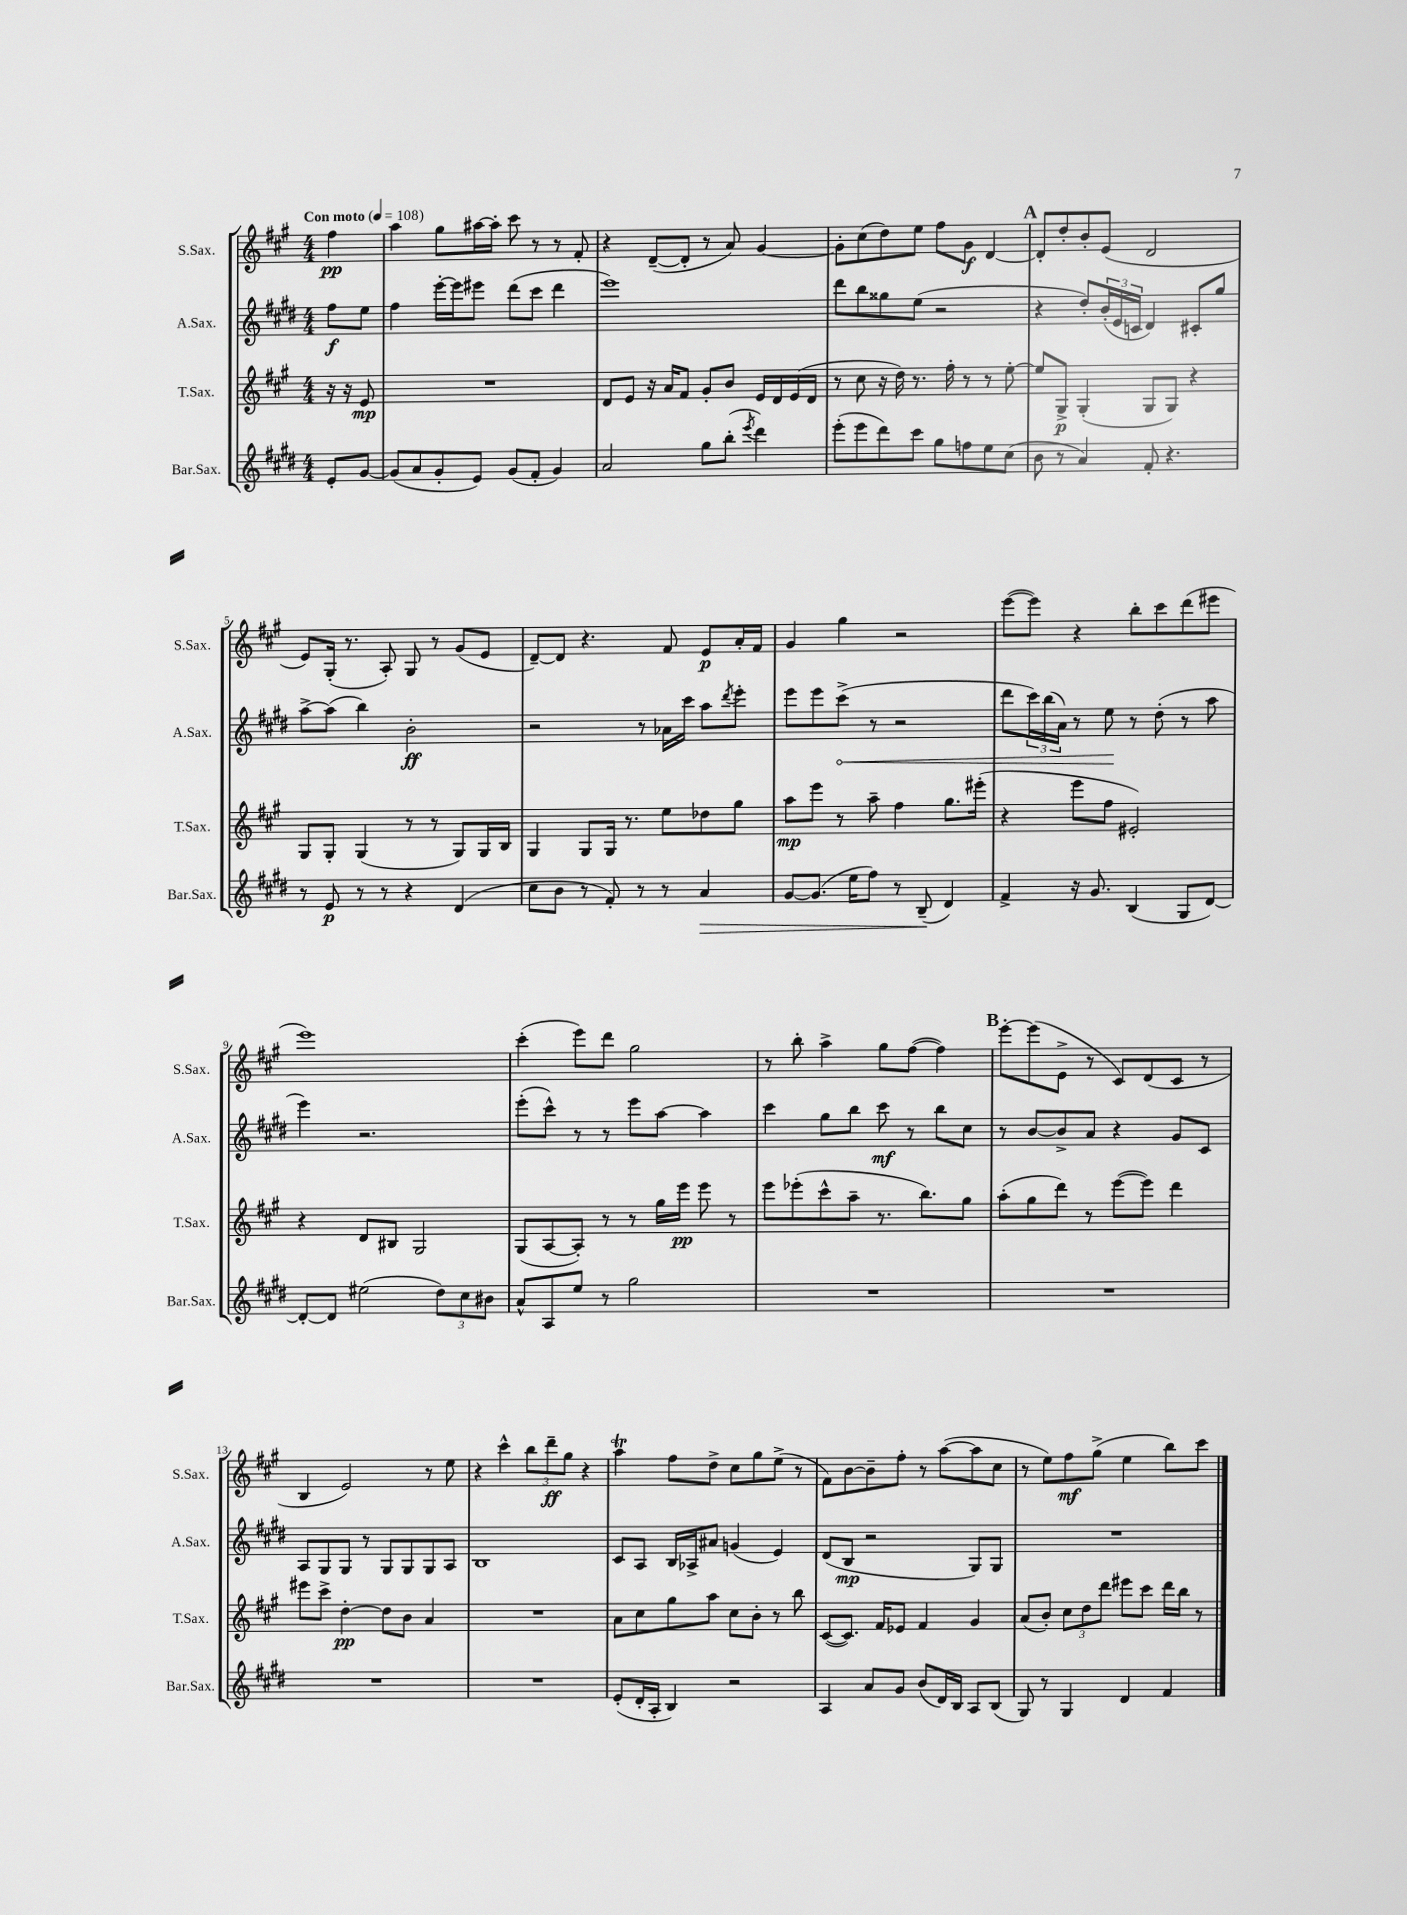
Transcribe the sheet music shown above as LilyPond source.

<<
\new StaffGroup <<
\new Staff = "s0" \with { instrumentName = "S.Sax." shortInstrumentName = "S.Sax." } {
    \clef treble \key a \major \numericTimeSignature \time 4/4 \partial 4 \tempo "Con moto" 4 = 108
    fis''4\pp |
    a''4 gis''8 ais''16~ ais''16-. cis'''8 r8 r8 fis'8-. |
    r4 d'8~--( d'8-. r8 a'8) gis'4~ |
    gis'8-. cis''8( d''8) e''8 fis''8 gis'8\f d'4~ |
    \mark \markup { \bold "A" } d'8-. d''8-. b'8-. e'8( d'2 |
    e'8) gis16-.( r8. a8-.) gis8 r8 gis'8( e'8 |
    d'8~--) d'8 r4. fis'8 e'8\p a'16-. fis'16 |
    gis'4 gis''4 r2 |
    e'''8~( e'''8) r4 b''8-. cis'''8 d'''8( eis'''8 |
    e'''1) |
    cis'''4-.( e'''8) d'''8 gis''2 |
    r8 b''8-. a''4-> gis''8 fis''8~( fis''4) |
    \mark \markup { \bold "B" } e'''8~-. e'''8( e'8-> r8 cis'8) d'8( cis'8 r8 |
    b4 e'2) r8 e''8 |
    r4 cis'''4-^ \tuplet 3/2 { b''8 d'''8--\ff gis''8 } r4 |
    a''4\trill fis''8 d''8-> cis''8 gis''8 e''8->( r8 |
    fis'8) b'8~ b'8-- fis''8-. r8 a''8~( a''8 cis''8 |
    r8 e''8) fis''8\mf gis''8->( e''4 b''8) cis'''8 \bar "|." |
}
\new Staff = "s1" \with { instrumentName = "A.Sax." shortInstrumentName = "A.Sax." } {
    \clef treble \key e \major \numericTimeSignature \time 4/4 \partial 4
    fis''8\f e''8 |
    fis''4 e'''16~-. e'''16 eis'''8 dis'''8( cis'''8 dis'''4 |
    e'''1) |
    dis'''8 b''8 gisis''8 e''8( r2 |
    \mark \markup { \bold "A" } r4 dis''8-.) \tuplet 3/2 { b'16-.( e'16 c'16 } dis'4) cis'8-. gis''8 |
    a''8~-> a''8( b''4) b'2-.\ff |
    r2 r8 aes'16 cis'''16 a''8 \acciaccatura { dis'''8 } e'''8-. |
    e'''8 e'''8 \once \override Hairpin.circled-tip = ##t cis'''8->\<( r8 r2 |
    dis'''8 \tuplet 3/2 { cis'''16) b''16( a'16) } r8 e''8\! r8 dis''8-.( r8 a''8 |
    e'''4) r2. |
    e'''8-.( cis'''8-^) r8 r8 e'''8 a''8~ a''4 |
    cis'''4 gis''8 b''8 cis'''8\mf r8 b''8 cis''8 |
    \mark \markup { \bold "B" } r8 b'8~ b'8-> a'8 r4 gis'8 cis'8 |
    a8 gis8 gis8 r8 gis8 gis8 gis8 a8 |
    b1 |
    cis'8 a8 b16 aes16-> ais'8 g'4( e'4) |
    dis'8( b8\mp r2 gis8) gis8 |
    R1 \bar "|." |
}
\new Staff = "s2" \with { instrumentName = "T.Sax." shortInstrumentName = "T.Sax." } {
    \clef treble \key a \major \numericTimeSignature \time 4/4 \partial 4
    r16 r16 e'8\mp |
    R1 |
    d'8 e'8 r16 a'16 fis'8 gis'8-. b'8 e'16 d'16 e'16( d'16 |
    r8 cis''8 r16 d''16) r8. fis''16-. r8 r8 e''8~-. |
    \mark \markup { \bold "A" } e''8 gis8->\p gis4-.( gis8 gis8) r4 |
    gis8 gis8-. gis4( r8 r8 gis8) gis16 b16 |
    gis4 gis8 gis16 r8. e''8 des''8 gis''8 |
    a''8\mp e'''8 r8 a''8-- fis''4 gis''8. eis'''16-.( |
    r4 e'''8 fis''8 eis'2-.) |
    r4 d'8 bis8 gis2 |
    gis8( a8~ a8-.) r8 r8 gis''16 e'''16\pp e'''8 r8 |
    e'''8 ees'''8-.( cis'''8-^ a''8-- r8. b''8.) gis''8 |
    \mark \markup { \bold "B" } a''8-.( gis''8 d'''8) r8 e'''8~( e'''8) d'''4 |
    eis'''8 cis'''8-> d''4~-.\pp d''8 b'8 a'4 |
    R1 |
    a'8 cis''8 gis''8 a''8 cis''8 b'8-. r8 b''8 |
    cis'8~( cis'8.) fis'16 ees'8 fis'4 gis'4 |
    a'8( b'8-.) \tuplet 3/2 { cis''8 d''8 d'''8 } eis'''8 cis'''8 d'''16 b''16 r8 \bar "|." |
}
\new Staff = "s3" \with { instrumentName = "Bar.Sax." shortInstrumentName = "Bar.Sax." } {
    \clef treble \key e \major \numericTimeSignature \time 4/4 \partial 4
    e'8-. gis'8~ |
    gis'8( a'8 gis'8-. e'8) gis'8( fis'8-. gis'4) |
    a'2 gis''8 b''8-.( \acciaccatura { e'''8 } dis'''4) |
    e'''8-.( e'''8 dis'''8) cis'''8 gis''8 f''8 e''8 cis''8( |
    \mark \markup { \bold "A" } b'8 r8 a'4) fis'8-. r4. |
    r8 e'8\p r8 r8 r4 dis'4( |
    cis''8 b'8 r8 fis'8-.) r8 r8 a'4\> |
    gis'8~ gis'8.( e''16 fis''8) r8 b8--\!( dis'4) |
    fis'4-> r16 gis'8. b4( gis8 dis'8~) |
    dis'8~-. dis'8 eis''2( \tuplet 3/2 { dis''8) cis''8 bis'8 } |
    a'8-^ a8 e''8 r8 gis''2 |
    R1 |
    \mark \markup { \bold "B" } R1 |
    R1 |
    R1 |
    e'8-.( dis'16-. a16-. b4) r2 |
    a4 a'8 gis'8 b'8( dis'16) b16 a8 b8( |
    gis8) r8 gis4 dis'4 fis'4 \bar "|." |
}
>>
>>
